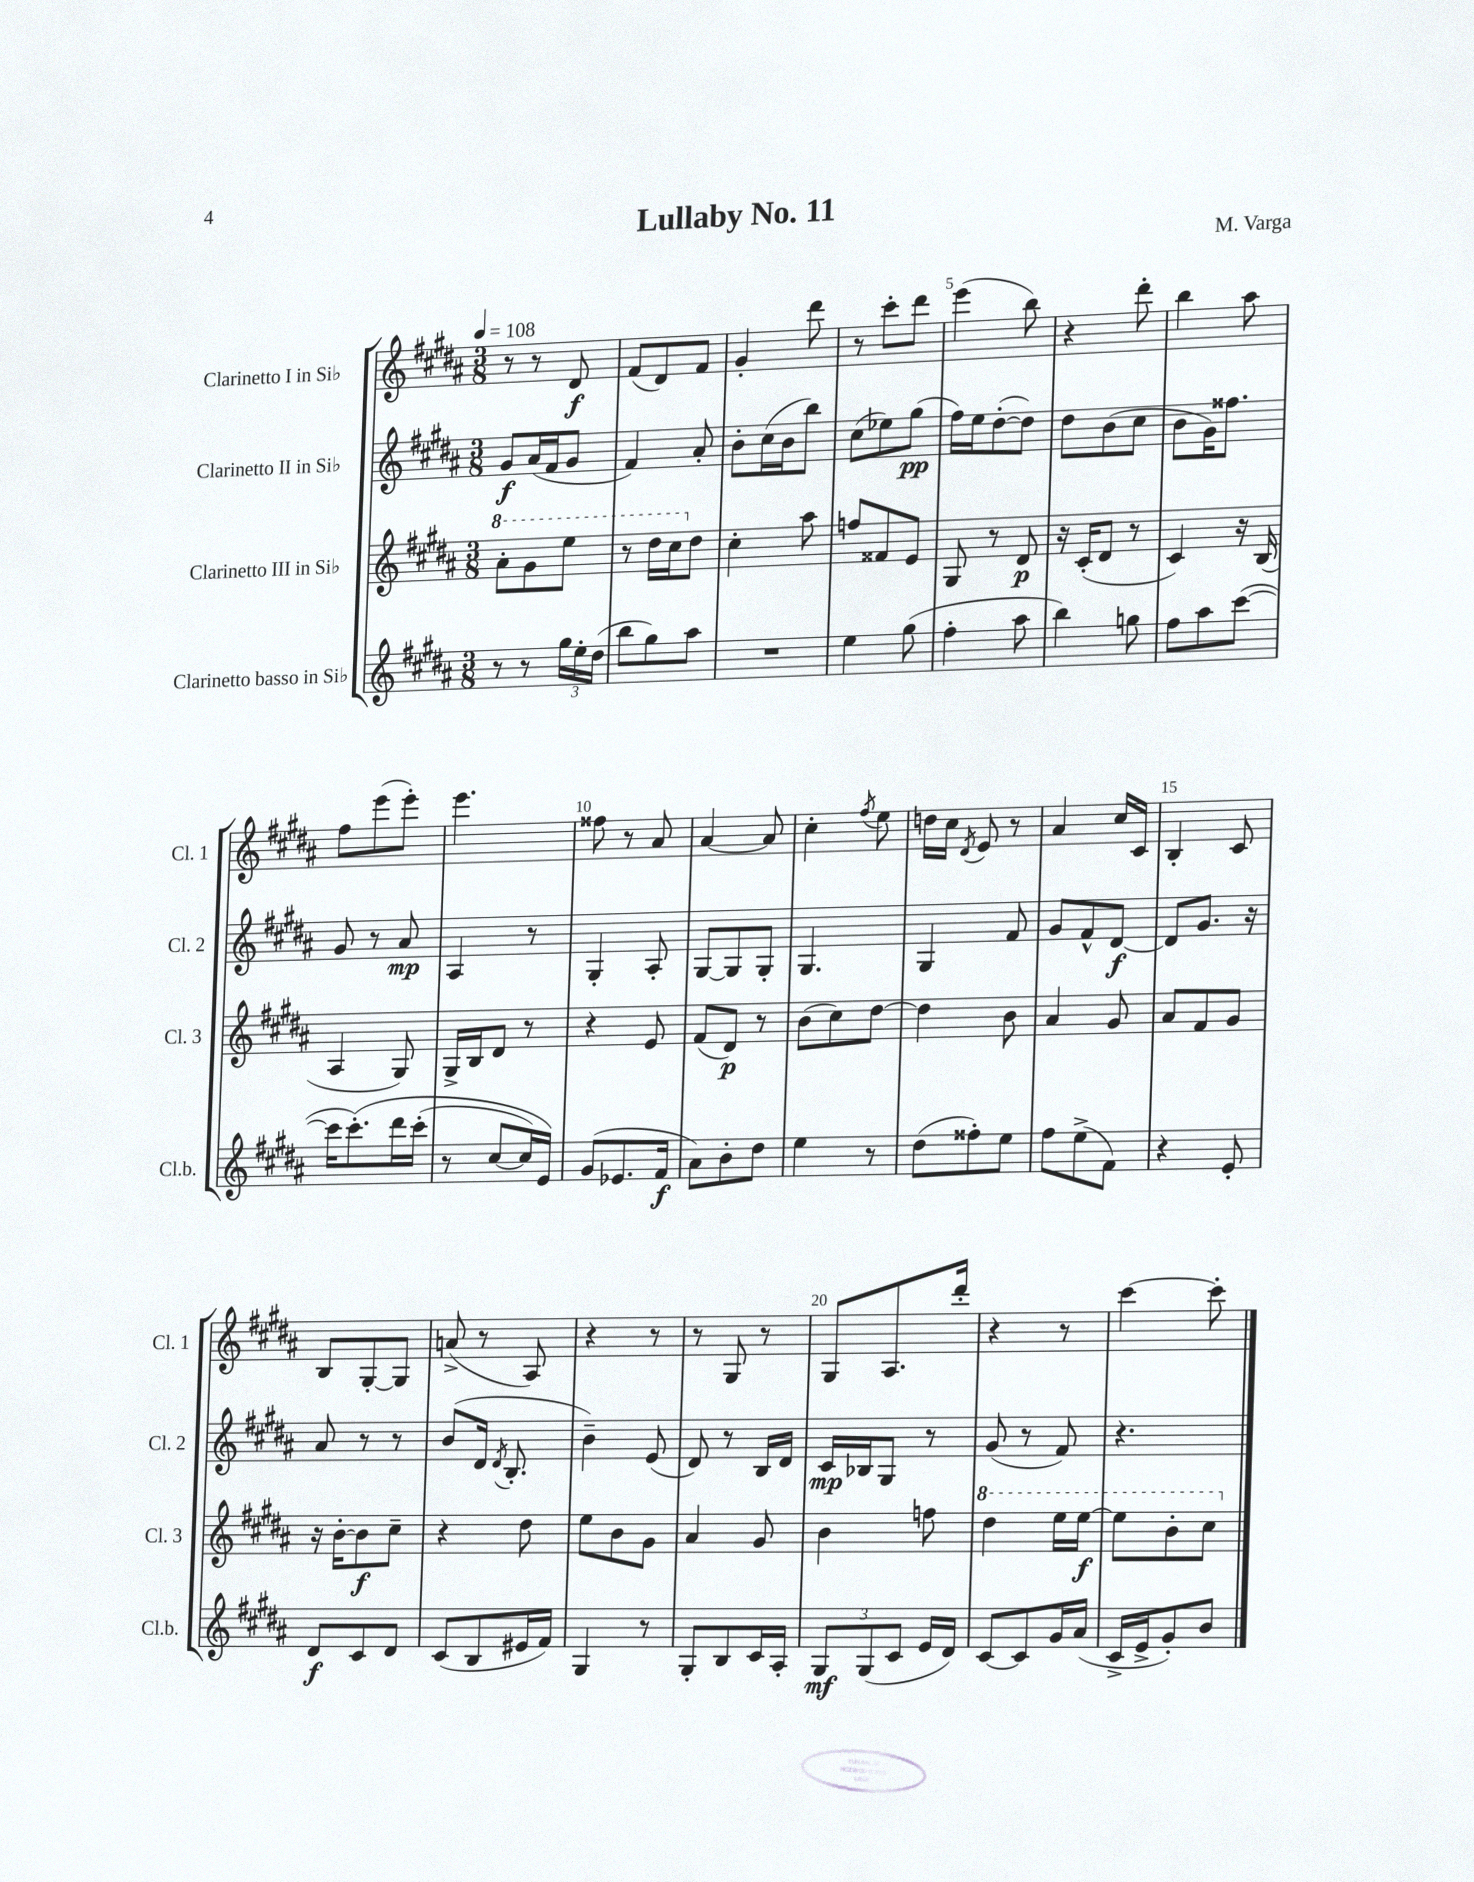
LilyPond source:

\header { title = "Lullaby No. 11" composer = "M. Varga" }
<<
\new StaffGroup <<
\new Staff = "s0" \with { instrumentName = "Clarinetto I in Sib" shortInstrumentName = "Cl. 1" } {
    \clef treble \key b \major \numericTimeSignature \time 3/8 \tempo 4 = 108
    \autoBeamOff r8 r8 dis'8\f |
    fis'8[( dis'8) fis'8] |
    gis'4-. dis'''8 |
    r8 cis'''8[-. dis'''8] |
    e'''4( b''8) |
    r4 dis'''8-. |
    b''4 ais''8 |
    fis''8[ e'''8( e'''8]-.) |
    e'''4. |
    fisis''8 r8 ais'8 |
    ais'4~ ais'8 |
    cis''4-. \acciaccatura { fis''8 } e''8 |
    d''16[ cis''16] \acciaccatura { dis'8 } e'8 r8 |
    ais'4 cis''16[ cis'16] |
    b4-. cis'8 |
    b8[ gis8~-. gis8] |
    a'8->( r8 ais8) |
    r4 r8 |
    r8 gis8 r8 |
    gis8[ ais8. dis'''16]-. |
    r4 r8 |
    cis'''4~ cis'''8-. \bar "|." |
}
\new Staff = "s1" \with { instrumentName = "Clarinetto II in Sib" shortInstrumentName = "Cl. 2" } {
    \clef treble \key b \major \numericTimeSignature \time 3/8
    \autoBeamOff gis'8[\f ais'16( fis'16 gis'8] |
    fis'4) ais'8-. |
    b'8[-. cis''16( b'16 b''8]) |
    cis''8[( ees''8) gis''8]\pp( |
    fis''16[) e''16 dis''8~-.( dis''8]) |
    dis''8[ b'8( cis''8] |
    b'8[ gis'16) fisis''8.] |
    gis'8 r8 ais'8\mp |
    ais4 r8 |
    gis4-. ais8-. |
    gis8[~ gis8 gis8]-. |
    gis4. |
    gis4 fis'8 |
    gis'8[ fis'8-^ dis'8]~\f |
    dis'8[ gis'8.] r16 |
    ais'8 r8 r8 |
    b'8[( dis'16] \acciaccatura { dis'8 } b8.-. |
    b'4--) e'8( |
    dis'8) r8 b16[ dis'16] |
    cis'16[\mp bes16 gis8] r8 |
    gis'8( r8 fis'8) |
    r4. \bar "|." |
}
\new Staff = "s2" \with { instrumentName = "Clarinetto III in Sib" shortInstrumentName = "Cl. 3" } {
    \clef treble \key b \major \numericTimeSignature \time 3/8
    \autoBeamOff \ottava #1 ais''8[-. gis''8 e'''8] |
    r8 dis'''16[ cis'''16 \ottava #0 dis''8] |
    cis''4-. ais''8 |
    f''8[ fisis'8 e'8] |
    gis8 r8 dis'8\p |
    r16 cis'16[-.( dis'8] r8 |
    cis'4) r16 b16( |
    ais4 gis8) |
    gis16[-> b16 dis'8] r8 |
    r4 e'8 |
    fis'8[( dis'8]\p) r8 |
    b'8[( cis''8) dis''8]~ |
    dis''4 b'8 |
    ais'4 gis'8 |
    ais'8[ fis'8 gis'8] |
    r16 b'16[~-. b'8\f cis''8]-- |
    r4 dis''8 |
    e''8[ b'8 gis'8] |
    ais'4 gis'8 |
    b'4 f''8 |
    \ottava #1 dis'''4 e'''16[ e'''16]~\f |
    e'''8[ b''8-. cis'''8] \ottava #0 \bar "|." |
}
\new Staff = "s3" \with { instrumentName = "Clarinetto basso in Sib" shortInstrumentName = "Cl.b." } {
    \clef treble \key b \major \numericTimeSignature \time 3/8
    \autoBeamOff r8 r8 \tuplet 3/2 { gis''16[ e''16-. dis''16]( } |
    b''8[ gis''8) ais''8] |
    R4. |
    e''4 gis''8( |
    fis''4-. ais''8 |
    b''4) g''8 |
    fis''8[ ais''8 cis'''8]~( |
    cis'''16[ cis'''8.-.)\( dis'''16 cis'''16]-.( |
    r8 cis''8[~ cis''16) e'16]\) |
    gis'8[( ees'8. fis'16]\f |
    ais'8[) b'8-. dis''8] |
    e''4 r8 |
    dis''8[( fisis''8-.) e''8] |
    fis''8[ e''8->( fis'8]) |
    r4 e'8-. |
    dis'8[\f cis'8 dis'8] |
    cis'8[( b8 eis'16 fis'16]) |
    gis4 r8 |
    gis8[-. b8 cis'16 ais16]-. |
    \tuplet 3/2 { gis8[\mf gis8( cis'8] } e'16[ dis'16]) |
    cis'8[~ cis'8 gis'16 ais'16]( |
    cis'16[-> e'16-> gis'8-.) b'8] \bar "|." |
}
>>
>>
\layout { \context { \Score \override BarNumber.break-visibility = ##(#f #t #t) barNumberVisibility = #(every-nth-bar-number-visible 5) } }
